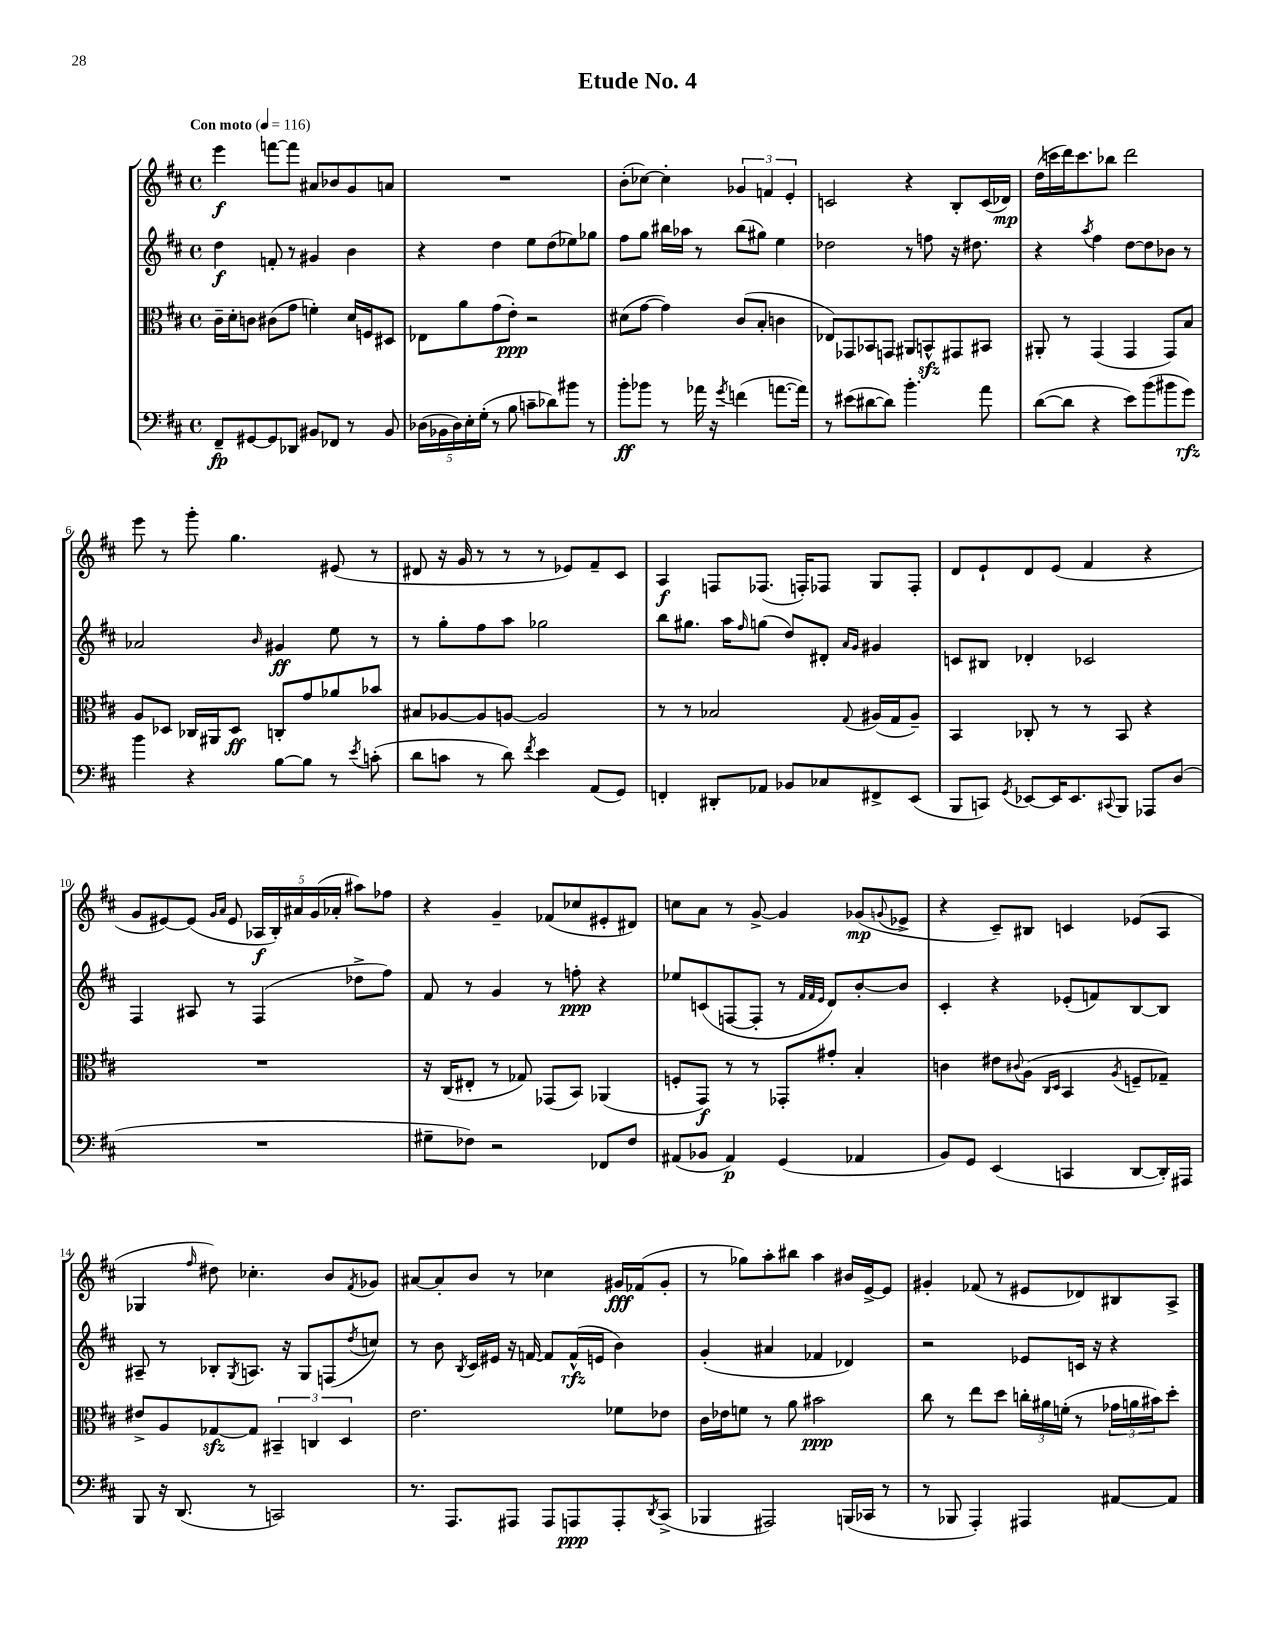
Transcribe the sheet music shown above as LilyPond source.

\header { title = "Etude No. 4" }
<<
\new StaffGroup <<
\new Staff = "s0" {
    \clef treble \key d \major \defaultTimeSignature \time 4/4 \tempo "Con moto" 4 = 116
    e'''4\f f'''8~ f'''8 ais'8 bes'8 g'8 a'8 |
    R1 |
    b'8-.( ces''8~) ces''4-. \tuplet 3/2 { ges'4 f'4 e'4-. } |
    c'2 r4 b8-. c'16( des'16\mp) |
    d''16( c'''16 d'''16) c'''8. bes''8 d'''2 |
    e'''8 r8 g'''8-. g''4. eis'8( r8 |
    dis'8 r16 g'16 r8 r8 r8 ees'8) fis'8-- cis'8 |
    a4\f f8 fes8.( f16-.) fes8 g8 fes8-. |
    d'8 e'8-! d'8 e'8( fis'4 r4 |
    g'8 eis'8~) eis'8( \grace { g'16 a'16 } eis'8 \tuplet 5/4 { aes16\f b16-.) ais'16 g'16( aes'16-. } ais''8) fes''8 |
    r4 g'4-- fes'8( ces''8 eis'8-. dis'8) |
    c''8 a'8 r8 g'8~-> g'4 ges'8\mp( \appoggiatura { g'8 } ees'8-> |
    r4 cis'8--) bis8 c'4 ees'8( a8 |
    ges4 \grace { fis''16 } dis''8) ces''4.-. b'8 \acciaccatura { fis'8 } ges'8 |
    ais'8~ ais'8-. b'8 r8 ces''4 gis'16\fff fes'16( gis'8-. |
    r8 ges''8) a''8-. bis''8 a''4 bis'16 e'16~-> e'8 |
    gis'4-. fes'8( r8 eis'8 des'8) bis8 a8-> \bar "|." |
}
\new Staff = "s1" {
    \clef treble \key d \major \defaultTimeSignature \time 4/4
    d''4\f f'8-. r8 gis'4 b'4 |
    r4 d''4 e''8 d''8( ees''8) ges''8 |
    fis''8 g''8 bis''16 aes''16 r8 bis''8( gis''8) e''4 |
    des''2 r8 f''8 r16 dis''8. |
    r4 \acciaccatura { a''8 } fis''4 d''8~ d''8 bes'8 r8 |
    aes'2 \grace { b'16 } gis'4\ff e''8 r8 |
    r8 g''8-. fis''8 a''8 ges''2 |
    b''8 gis''8. a''16 \grace { fis''16 } g''8( d''8) dis'8-. \grace { a'16 g'16 } gis'4 |
    c'8 bis8 des'4-. ces'2 |
    fis4 ais8 r8 fis4( des''8-> fis''8) |
    fis'8 r8 g'4 r8 f''8-.\ppp r4 |
    ees''8 c'8( f8~ f8-. r8 \grace { fis'32 fis'32 e'32 } d'8) b'8~-. b'8 |
    cis'4-. r4 ees'8-.( f'8) b8~ b8 |
    ais8-- r8 bes8-. \acciaccatura { g8 } a8. r16 g8 f8( \acciaccatura { d''8 } c''8) |
    r8 b'8 \acciaccatura { b8 } cis'16 eis'16 r16 f'16~ f'8 f'16-^\rfz( e'16 b'4) |
    g'4-.( ais'4 fes'4 des'4) |
    r2 ees'8 c'16 r16 r4 \bar "|." |
}
\new Staff = "s2" {
    \clef alto \key d \major \defaultTimeSignature \time 4/4
    cis'16-- d'16-. c'8 cis'8( g'8 f'4-.) d'16 f16 dis8 |
    ees8 a'8 g'8( e'8-.\ppp) r2 |
    dis'8( g'8~ g'4) cis'8( b8-. c'4 |
    ees8) ges,8 bes,8 g,8 ais,8 b,8-^\sfz gis,8 bis,8 |
    ais,8-. r8 g,4( g,4 g,8) b8 |
    a8 des8 ces16 ais,16 des8\ff c8-. g'8 aes'8 bes'8 |
    bis8 aes8~ aes8 a8~ a2 |
    r8 r8 bes2 \appoggiatura { g8 } ais16( g16 ais8--) |
    b,4 ces8-. r8 r8 b,8 r4 |
    R1 |
    r16 cis16( eis8-. r8 ges8) ges,8( b,8) aes,4( |
    f8-. g,8\f) r8 r8 ges,8-. gis'8-. b4-. |
    c'4 eis'8 \appoggiatura { cis'8 } a8( \grace { cis16 d16 } b,4 \acciaccatura { a8 } f8-- ges8--) |
    eis'8-> a8 ges8~\sfz ges8 \tuplet 3/2 { bis,4-- c4 d4 } |
    e'2. fes'8 ees'8 |
    cis'16 ees'16 f'8 r8 a'8 bis'2\ppp |
    cis''8 r8 e''8 d''8 \tuplet 3/2 { c''16-. ais'16 f'16-.( } r8 \tuplet 3/2 { ges'16 a'16 bis'16) } d''8-. \bar "|." |
}
\new Staff = "s3" {
    \clef bass \key d \major \defaultTimeSignature \time 4/4
    fis,8--\fp gis,8~ gis,8 des,8 bis,8 fes,8 r8 bis,8 |
    \tuplet 5/4 { des16( bes,16 des16) e16-. g16-.( } r8 b8 c'8-- des'8) bis'8 r8 |
    b'8-.\ff bes'8 r8 aes'16 r16 \acciaccatura { g'8 } f'4( a'8.~ a'16) |
    r8 eis'8( dis'8~ dis'8) b'4.-. a'8 |
    d'8~( d'8 r4 e'8) b'8( bis'8 g'8\rfz) |
    b'4 r4 b8~ b8 r8 \acciaccatura { e'8 } c'8-.( |
    d'8 c'8 r8 d'8) \acciaccatura { fis'8 } e'4 a,8( g,8) |
    f,4-. dis,8-. aes,8 bes,8 ces8 fis,8-> e,8( |
    b,,8 c,8) \acciaccatura { g,8 } ees,8~ ees,16 ees,8. \appoggiatura { cis,8 } b,,8 aes,,8 d8( |
    R1 |
    gis8-- fes8) r2 fes,8 fes8 |
    ais,8( bes,8 ais,4\p) g,4( aes,4 |
    b,8) g,8 e,4( c,4 d,8~ d,16-.) ais,,16 |
    b,,8 r16 d,8.( r8 c,2) |
    r8. a,,8. ais,,8 ais,,8 a,,8\ppp a,,8-. \acciaccatura { d,8 } cis,8->( |
    bes,,4 ais,,2) b,,16( ces,16 r8 |
    r8 bes,,8 a,,4-.) ais,,4 ais,8~ ais,8 \bar "|." |
}
>>
>>
